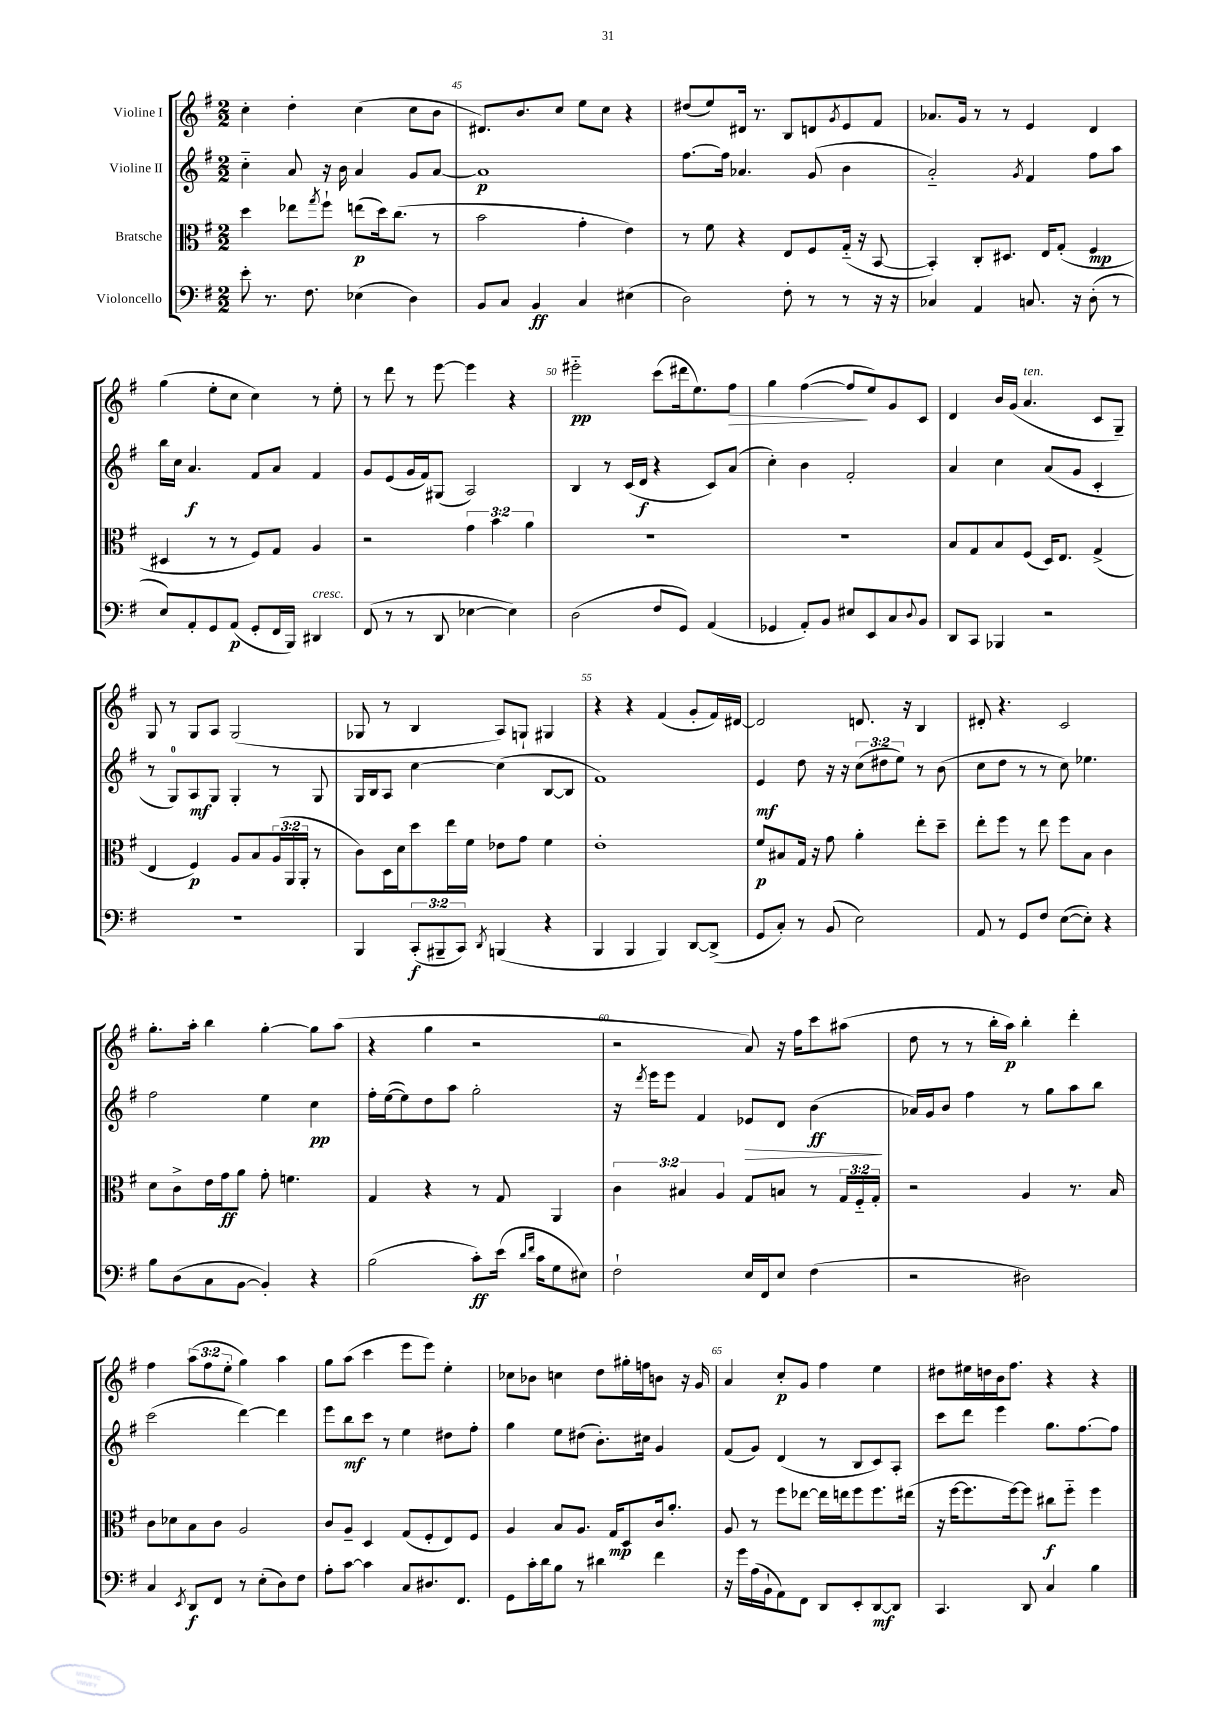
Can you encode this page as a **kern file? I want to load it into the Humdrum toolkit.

**kern	**dynam	**kern	**dynam	**kern	**dynam	**kern	**dynam
*part4	*part4	*part3	*part3	*part2	*part2	*part1	*part1
*staff4	*staff4	*staff3	*staff3	*staff2	*staff2	*staff1	*staff1
*I"Violoncello	*	*I"Bratsche	*	*I"Violine II	*	*I"Violine I	*
*clefF4	*	*clefC3	*	*clefG2	*	*clefG2	*
*k[f#]	*	*k[f#]	*	*k[f#]	*	*k[f#]	*
*M2/2	*	*M2/2	*	*M2/2	*	*M2/2	*
=44	=44	=44	=44	=44	=44	=44	=44
8e'\	.	4dd\	.	4cc\	.	4cc'\	.
8.r	.	.	.	.	.	.	.
.	.	8ee-X\L	.	8a/	.	4dd'\	.
8.F#\	.	.	.	.	.	.	.
.	.	8qgg/	.	.	.	.	.
.	.	8ff#`\J	.	16r	.	.	.
.	.	.	.	16b\	.	.	.
(4E-X\	.	(8een\L	p	4a/	.	(4cc\	.
.	.	16dd\k)	.	.	.	.	.
.	.	(8.cc\J	.	.	.	.	.
4D\)	.	.	.	8g/L	.	8cc\L	.
.	.	8r	.	[8a/J	.	8b\J	.
=45	=45	=45	=45	=45	=45	=45	=45
8BB/L	.	2b\	.	1a]	p	8.d#X/L)	.
8C/J	.	.	.	.	.	.	.
.	.	.	.	.	.	8.b/	.
4BB/	ff	.	.	.	.	.	.
.	.	.	.	.	.	8cc/J	.
4C/	.	4g'\	.	.	.	8ee\L	.
.	.	.	.	.	.	8cc\J	.
(4E#X\	.	4e\)	.	.	.	4r	.
=46	=46	=46	=46	=46	=46	=46	=46
2D\)	.	8r	.	[8.ff#\L	.	(8dd#X/L	.
.	.	8f#\	.	.	.	8ee/)	.
.	.	.	.	16ff#\Jk]	.	.	.
.	.	4r	.	4.a-X/	.	16d#X/Jk	.
.	.	.	.	.	.	8.r	.
8F#'\	.	8E/L	.	.	.	8B/L	.
8r	.	8F#/	.	(8g/	.	8dn/	.
.	.	.	.	.	.	8qg/	.
8r	.	(16G/Jk	.	4b\	.	8e/	.
.	.	16r	.	.	.	.	.
16r	.	[8BB/	.	.	.	8f#/J	.
16r	.	.	.	.	.	.	.
=47	=47	=47	=47	=47	=47	=47	=47
4C-X/	.	4BB'/])	.	2a/)	.	8.a-X/L	.
.	.	.	.	.	.	16g/Jk	.
4AA/	.	8C'/L	.	.	.	8r	.
.	.	8.D#X/J	.	.	.	8r	.
.	.	.	.	8qg/	.	.	.
8.Cn/	.	.	.	4f#/	.	4e/	.
.	.	16E/KL	.	.	.	.	.
.	.	(8G'/J	.	.	.	.	.
16r	.	.	.	.	.	.	.
(8D'\	.	4F#/	mp	8ff#\L	.	4d/	.
8r	.	.	.	8aa\J	.	.	.
!!LO:LB:g=z
=48	=48	=48	=48	=48	=48	=48	=48
8E/L)	.	4D#X/	.	16bb\LL	.	(4gg\	.
.	.	.	.	16cc\JJ	.	.	.
8AA'/	.	.	.	4.a/	f	.	.
8GG/	.	8r	.	.	.	8ee'\L	.
(8AA/J	p	8r	.	.	.	8cc\J	.
8GG'/L	.	8F#/L)	.	8f#/L	.	4cc\)	.
16FF#/L	.	8G/J	.	8a/J	.	.	.
16BBB/JJ)	.	.	.	.	.	.	.
!LO:TX:a:i:t=cresc.	!	!	!	!	!	!	!
4DD#X/	.	4A/	.	4f#/	.	8r	.
.	.	.	.	.	.	8ee'\	.
=49	=49	=49	=49	=49	=49	=49	=49
(8FF#/	.	2r	.	8g/L	.	8r	.
8r	.	.	.	(8e/	.	8ddd\	.
8r	.	.	.	16g/L	.	8r	.
.	.	.	.	16f#/J)	.	.	.
8DD/	.	.	.	(8G#X/J	.	[8eee\	.
[4E-X\	.	6g\	.	2A/)	.	4eee\]	.
.	.	6b\	.	.	.	.	.
4E-\])	.	.	.	.	.	4r	.
.	.	6a\	.	.	.	.	.
=50	=50	=50	=50	=50	=50	=50	=50
(2D\	.	1r	.	4B/	.	2eee#X\	pp
.	.	.	.	8r	.	.	.
.	.	.	.	(16c/LL	.	.	.
.	.	.	.	16d/JJ	f	.	.
8F#/L	.	.	.	4r	.	(8ccc\L	.
8GG/J)	.	.	.	.	.	16ddd#X\k	.
.	.	.	.	.	.	8.ee\)	.
(4AA/	.	.	.	8c/L)	.	.	.
!	!	!	!	!	!	!	!LO:HP:b
.	.	.	.	(8a/J	.	8ff#\J	>
=51	=51	=51	=51	=51	=51	=51	=51
4GG-X/	.	1r	.	4cc'\)	.	4gg\	.
8AA'/L)	.	.	.	4b\	.	([4ff#\	.
8BB/J	.	.	.	.	.	.	.
8E#X/L	.	.	.	2f#'/	.	8ff#/L]	.
8EE/	.	.	.	.	.	8ee/)	]
8C/	.	.	.	.	.	8g/	.
8qqD/	.	.	.	.	.	.	.
8BB/J	.	.	.	.	.	8c/J	.
=52	=52	=52	=52	=52	=52	=52	=52
8DD/L	.	8B/L	.	4a/	.	4d/	.
8CC/J	.	8G/	.	.	.	.	.
4BBB-X/	.	8B/	.	4cc\	.	16b/LL	.
.	.	.	.	.	.	(16g/JJ	.
!	!	!	!	!	!	!LO:TX:a:i:t=ten.	!
.	.	(8F#/J	.	.	.	4.a/	.
2r	.	16D/KL)	.	(8a/L	.	.	.
.	.	8.E/J	.	.	.	.	.
.	.	.	.	8g/J	.	.	.
.	.	(4G^/	.	4c'/	.	8c/L	.
.	.	.	.	.	.	8G~/J)	.
!!LO:LB:g=z
=53	=53	=53	=53	=53	=53	=53	=53
1r	.	4E/	.	8r	.	8G/	.
.	.	.	.	8G/L)	.	8r	.
.	.	4F#/)	p	8A/	mf	8G/L	.
.	.	.	.	8G/J	.	8A/J	.
.	.	8A/L	.	4G'/	.	(2G/	.
.	.	8B/	.	.	.	.	.
.	.	(24A/L	.	8r	.	.	.
.	.	24AA/	.	.	.	.	.
.	.	24AA'/JJ	.	.	.	.	.
.	.	8r	.	8G/	.	.	.
=54	=54	=54	=54	=54	=54	=54	=54
4BBB/	.	8c\L)	.	16G/LL	.	8G-X/	.
.	.	.	.	16B/J	.	.	.
.	.	16D\L	.	8A/J	.	8r	.
.	.	16d\J	.	.	.	.	.
(12CC'/L	f	8dd\	.	[4cc\	.	4B/	.
12BBB#X~/	.	.	.	.	.	.	.
.	.	16ee\L	.	.	.	.	.
12CC/J)	.	.	.	.	.	.	.
.	.	16f#\JJ	.	.	.	.	.
8qDD/	.	.	.	.	.	.	.
(4BBBn/	.	8e-X\L	.	(4cc\]	.	8A/L)	.
.	.	8g\J	.	.	.	8Gn`/J	.
4r	.	4f#\	.	[8B/L	.	4G#X/	.
.	.	.	.	8B/J]	.	.	.
=55	=55	=55	=55	=55	=55	=55	=55
4BBB/	.	1e'	.	1f#)	.	4r	.
4BBB/	.	.	.	.	.	4r	.
4BBB/)	.	.	.	.	.	(4f#/	.
[8DD/L	.	.	.	.	.	8g'/L	.
(8DD^/J]	.	.	.	.	.	16f#/L)	.
.	.	.	.	.	.	[16d#X/JJ	.
=56	=56	=56	=56	=56	=56	=56	=56
8GG/L	.	8f#/L	p	4e/	mf	2d#/]	.
8C'/J)	.	8B#X/	.	.	.	.	.
8r	.	16G/Jk	.	8dd\	.	.	.
.	.	16r	.	.	.	.	.
(8BB/	.	8g\	.	16r	.	.	.
.	.	.	.	16r	.	.	.
2E\)	.	4a'\	.	(12cc\L	.	8.dn/	.
.	.	.	.	12dd#X\	.	.	.
.	.	.	.	12ee\J)	.	.	.
.	.	.	.	.	.	16r	.
.	.	8ee'\L	.	8r	.	4B/	.
.	.	8dd~\J	.	(8b\	.	.	.
=57	=57	=57	=57	=57	=57	=57	=57
8AA/	.	8ee'\L	.	8cc\L	.	8d#X'/	.
8r	.	8ff#\J	.	8dd\J	.	4.r	.
8GG/L	.	8r	.	8r	.	.	.
8F#/J	.	8ee\	.	8r	.	.	.
([8E\L	.	8ff#\L	.	8cc\)	.	2c/	.
8E'\J])	.	8B\J	.	4.ee-X\	.	.	.
4r	.	4c\	.	.	.	.	.
!!LO:LB:g=z
=58	=58	=58	=58	=58	=58	=58	=58
8B\L	.	8d\L	.	2ff#\	.	8.gg'\L	.
(8D\	.	8c^\	.	.	.	.	.
.	.	.	.	.	.	16aa'\Jk	.
8C\	.	16e\L	.	.	.	4bb\	.
.	.	16g\J	ff	.	.	.	.
[8BB\J	.	8a\J	.	.	.	.	.
4BB'/])	.	8g'\	.	4ee\	.	[4gg'\	.
.	.	4.fn\	.	.	.	.	.
4r	.	.	.	4cc\	pp	8gg\L]	.
.	.	.	.	.	.	(8aa\J	.
=59	=59	=59	=59	=59	=59	=59	=59
(2B\	.	4G/	.	16ff#'\LL	.	4r	.
.	.	.	.	([16ee\J	.	.	.
.	.	.	.	8ee\])	.	.	.
.	.	4r	.	8dd\	.	4gg\	.
.	.	.	.	8aa\J	.	.	.
8c'\L)	ff	8r	.	2gg'\	.	2r	.
(16e\Jk	.	8G/	.	.	.	.	.
16qqd/LL	.	.	.	.	.	.	.
16qqf#/JJ	.	.	.	.	.	.	.
16c\KL	.	.	.	.	.	.	.
8G\	.	4AA/	.	.	.	.	.
8E#X\J)	.	.	.	.	.	.	.
=60	=60	=60	=60	=60	=60	=60	=60
2F#`\	.	6c\	.	16r	.	2r	.
.	.	.	.	8qddd/	.	.	.
.	.	.	.	16eee\KL	.	.	.
.	.	.	.	8eee\J	.	.	.
.	.	6B#X/	.	.	.	.	.
.	.	.	.	4f#/	.	.	.
.	.	6A/	.	.	.	.	.
!	!	!	!	!	!LO:HP:b	!	!
16E/LL	.	8G/L	.	8e-X/L	>	8a/)	.
16FF#/J	.	.	.	.	.	.	.
8E/J	.	8Bn/J	.	8d/J	.	16r	.
.	.	.	.	.	.	16ff#\KL	.
(4F#\	.	8r	.	(4b\	ff	8ccc\	.
.	.	24G/LL	.	.	.	(8aa#X\J	.
.	.	24F#/	.	.	.	.	.
.	.	24G'/JJ	.	.	.	.	.
.	.	.	.	.	]	.	.
=61	=61	=61	=61	=61	=61	=61	=61
2r	.	2r	.	16a-X/LL)	.	8dd\	.
.	.	.	.	16g/J	.	.	.
.	.	.	.	8b/J	.	8r	.
.	.	.	.	4ff#\	.	8r	.
.	.	.	.	.	.	16bb'\LL	.
.	.	.	.	.	.	16aa\JJ)	p
2D#X\)	.	4A/	.	8r	.	4bb'\	.
.	.	.	.	8gg\L	.	.	.
.	.	8.r	.	8aa\	.	4ddd'\	.
.	.	.	.	8bb\J	.	.	.
.	.	16B/	.	.	.	.	.
!!LO:LB:g=z
=62	=62	=62	=62	=62	=62	=62	=62
4C/	.	8c\L	.	(2ccc\	.	4ff#\	.
.	.	8d-X\	.	.	.	.	.
8qEE/	.	.	.	.	.	.	.
8DD/L	f	8B\	.	.	.	(12aa\L	.
.	.	.	.	.	.	12ff#\	.
8FF#/J	.	8c\J	.	.	.	.	.
.	.	.	.	.	.	12ee'\J	.
8r	.	2A/	.	[4ddd\)	.	4gg\)	.
(8E'\L	.	.	.	.	.	.	.
8D\)	.	.	.	4ddd\]	.	4aa\	.
8F#\J	.	.	.	.	.	.	.
=63	=63	=63	=63	=63	=63	=63	=63
8A'\L	.	8c/L	.	8eee\L	.	8gg\L	.
[8c\J	.	8A~/J	.	8bb\	mf	(8aa\J	.
4c\]	.	4D/	.	8ccc\J	.	4ccc\	.
.	.	.	.	8r	.	.	.
8C/L	.	(8G/L	.	4ee\	.	8eee\L	.
8.D#X/	.	8F#'/	.	.	.	8eee\J)	.
.	.	8E/)	.	8dd#X\L	.	4ee'\	.
8.FF#/J	.	.	.	.	.	.	.
.	.	8F#/J	.	8ff#'\J	.	.	.
=64	=64	=64	=64	=64	=64	=64	=64
8GG\L	.	4A/	.	4gg\	.	8cc-X\L	.
16c'\L	.	.	.	.	.	8b-X\J	.
16d\J	.	.	.	.	.	.	.
8B\J	.	8B/L	.	8ee\L	.	4ccn\	.
8r	.	8.A/J	.	(8dd#X\J	.	.	.
4d#X\	.	.	.	8.b'\L)	.	8dd\L	.
.	.	16G/KL	mp	.	.	.	.
.	.	8D/	.	.	.	16gg#X'\L	.
.	.	.	.	16cc#X\Jk	.	16ffn\J	.
4f#\	.	16c/k	.	4g/	.	8bn\J	.
.	.	8.a'/J	.	.	.	.	.
.	.	.	.	.	.	16r	.
.	.	.	.	.	.	16g/	.
=65	=65	=65	=65	=65	=65	=65	=65
16r	.	8A/	.	(8f#/L	.	4a/	.
16g\LL	.	.	.	.	.	.	.
(16A\	.	8r	.	8g/J)	.	.	.
16BB`\J	.	.	.	.	.	.	.
8AA\)	.	8ff#\L	.	(4d/	.	8cc'/L	p
8FF#\J	.	[8ee-X\J	.	.	.	8g/J	.
8DD/L	.	16ee-\LL]	.	8r	.	4ff#\	.
.	.	16een\J	.	.	.	.	.
8EE'/	.	8ff#\	.	8B/L	.	.	.
[8DD/	mf	8.ff#\	.	8c/)	.	4ee\	.
8DD/J]	.	.	.	8A'/J	.	.	.
.	.	(16ee#X\Jk	.	.	.	.	.
=66	=66	=66	=66	=66	=66	=66	=66
4.CC/	.	16r	.	8ccc\L	.	8dd#X\L	.
.	.	[16ff#\KL	.	.	.	.	.
.	.	8.ff#\]	.	8ddd\J	.	16ee#X\L	.
.	.	.	.	.	.	16ddn\	.
.	.	.	.	4eee\	.	16b\J	.
.	.	[16ff#\k)	.	.	.	8.ff#\J	.
8DD/	.	8ff#\J]	.	.	.	.	.
4C/	.	8cc#X\L	f	8.gg\L	.	4r	.
.	.	8ff#\J	.	.	.	.	.
.	.	.	.	[8.ff#\	.	.	.
4B\	.	4ff#\	.	.	.	4r	.
.	.	.	.	8ff#\J]	.	.	.
==	==	==	==	==	==	==	==
*-	*-	*-	*-	*-	*-	*-	*-
